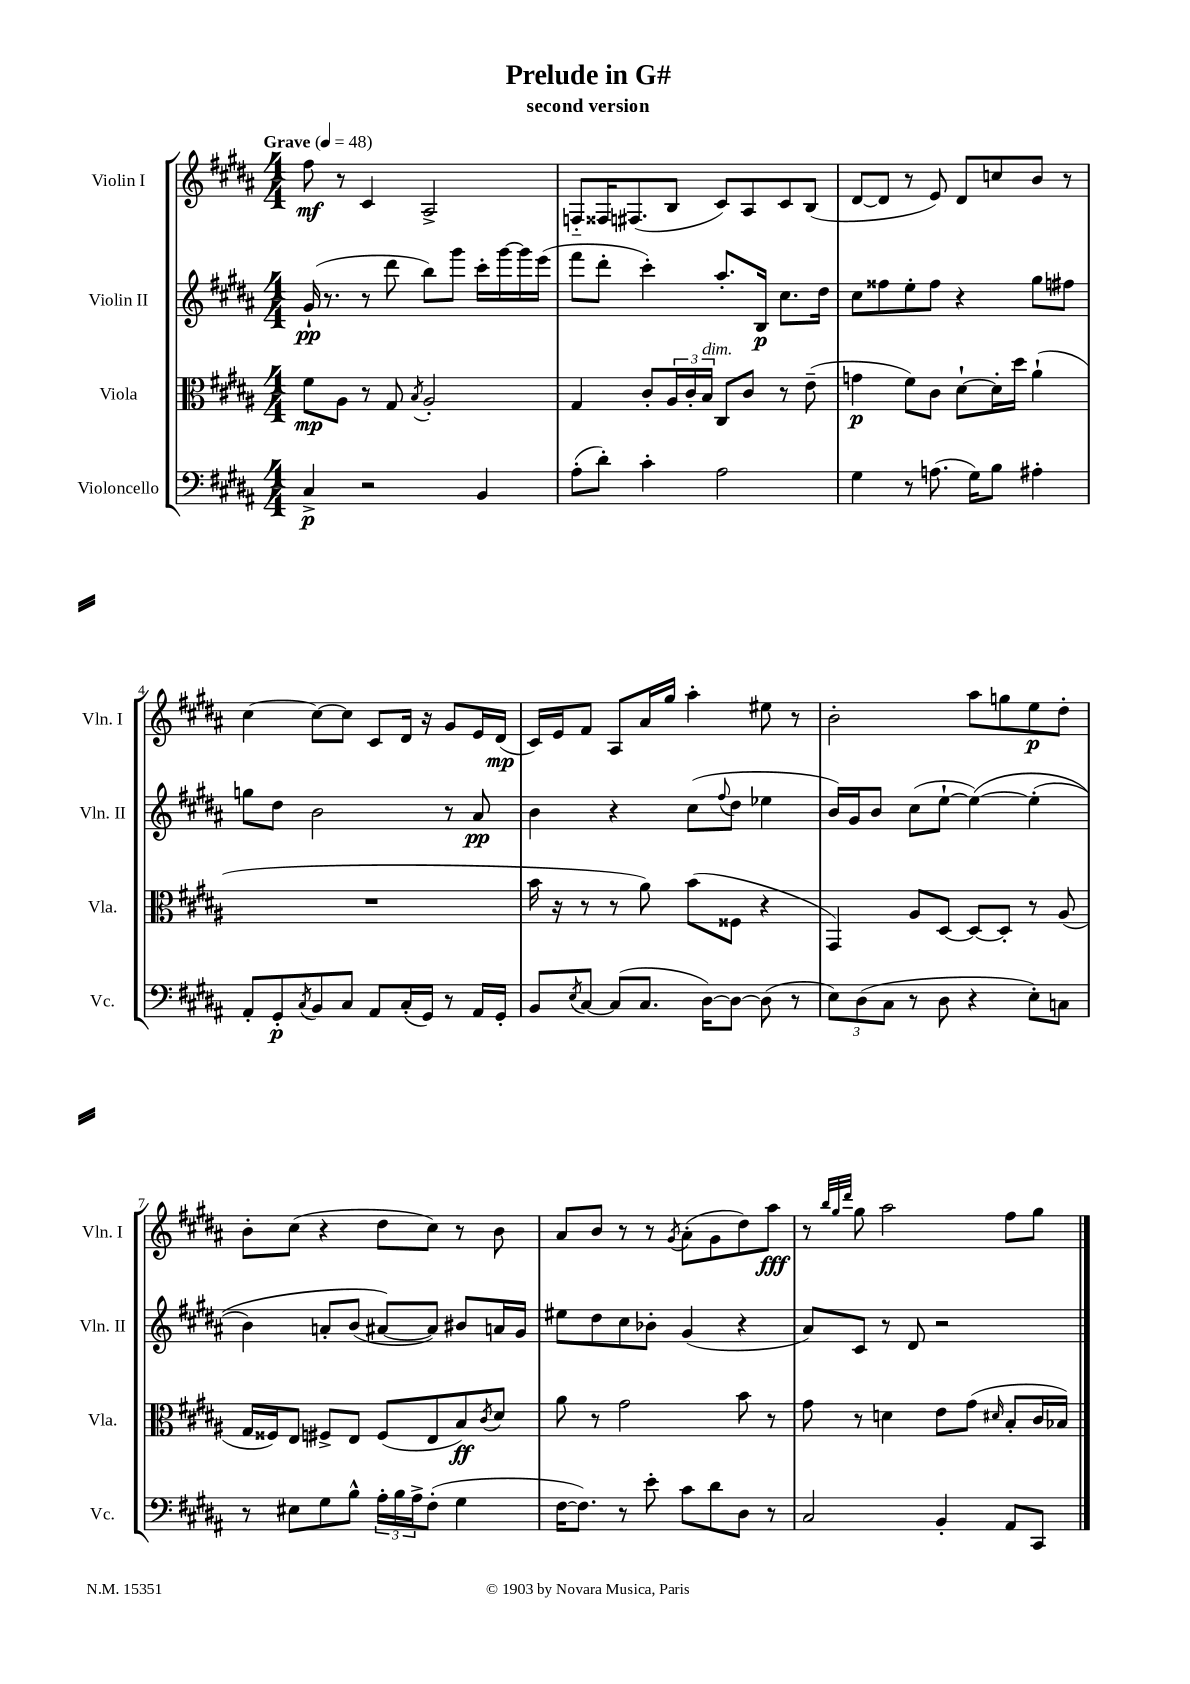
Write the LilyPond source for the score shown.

\header { title = "Prelude in G#" subtitle = "second version" }
<<
\new StaffGroup <<
\new Staff = "s0" \with { instrumentName = "Violin I" shortInstrumentName = "Vln. I" } {
    \clef treble \key b \major \numericTimeSignature \time 4/4 \tempo "Grave" 4 = 48
    fis''8\mf r8 cis'4 ais2-> |
    f8-_ fisis16 fis8.( b8 cis'8) ais8 cis'8 b8( |
    dis'8~ dis'8 r8 e'8) dis'8 c''8 b'8 r8 |
    cis''4~ cis''8~ cis''8 cis'8 dis'16 r16 gis'8 e'16 dis'16\mp( |
    cis'16) e'16 fis'8 ais8 ais'16 gis''16 ais''4-. eis''8 r8 |
    b'2-. ais''8 g''8 e''8\p dis''8-. |
    b'8-. cis''8( r4 dis''8 cis''8) r8 b'8 |
    ais'8 b'8 r8 r8 \acciaccatura { gis'8 } ais'8-.( gis'8 dis''8) ais''8\fff |
    r8 \grace { b''32 gis''32 dis'''32 } gis''8 ais''2 fis''8 gis''8 \bar "|." |
}
\new Staff = "s1" \with { instrumentName = "Violin II" shortInstrumentName = "Vln. II" } {
    \clef treble \key b \major \numericTimeSignature \time 4/4
    gis'16-!\pp( r8. r8 dis'''8 b''8) gis'''8 cis'''16-. gis'''16~ gis'''16 e'''16( |
    fis'''8 dis'''8-. cis'''4-.) ais''8.-. b16\p cis''8. dis''16 |
    cis''8 fisis''8 e''8-. fisis''8 r4 gis''8 fis''8 |
    g''8 dis''8 b'2 r8 ais'8\pp |
    b'4 r4 cis''8( \appoggiatura { fis''8 } dis''8 ees''4 |
    b'16) gis'16 b'8 cis''8( e''8~-! e''4~)\( e''4-.( |
    b'4) a'8-. b'8( ais'8~\) ais'8) bis'8 a'16 gis'16 |
    eis''8 dis''8 cis''8 bes'8-. gis'4( r4 |
    ais'8) cis'8 r8 dis'8 r2 \bar "|." |
}
\new Staff = "s2" \with { instrumentName = "Viola" shortInstrumentName = "Vla." } {
    \clef alto \key b \major \numericTimeSignature \time 4/4
    fis'8\mp ais8 r8 gis8 \acciaccatura { b8 } ais2-. |
    gis4 cis'8-. \tuplet 3/2 { ais16 cis'16-. b16^\markup { \italic "dim." } } cis8 cis'8 r8 e'8--( |
    g'4\p fis'8) cis'8 dis'8~-! dis'16-. dis''16 ais'4-!( |
    R1 |
    b'16 r16 r8 r8 ais'8) b'8( fisis8 r4 |
    gis,4) ais8 dis8~ dis8~ dis8-. r8 ais8( |
    gis16 fisis16) e8 fis8-> e8 fis8( e8 b8\ff) \acciaccatura { cis'8 } dis'8 |
    ais'8 r8 gis'2 b'8 r8 |
    gis'8 r8 d'4 e'8 gis'8( \grace { dis'16 } b8-. cis'16 bes16) \bar "|." |
}
\new Staff = "s3" \with { instrumentName = "Violoncello" shortInstrumentName = "Vc." } {
    \clef bass \key b \major \numericTimeSignature \time 4/4
    cis4->\p r2 b,4 |
    ais8-.( dis'8-.) cis'4-. ais2 |
    gis4 r8 a8.( gis16) b8 ais4-. |
    ais,8-. gis,8-.\p \acciaccatura { cis8 } b,8 cis8 ais,8 cis16-.( gis,16) r8 ais,16 gis,16-. |
    b,8 \acciaccatura { e8 } cis8~ cis8( cis8. dis16~) dis8~ dis8( r8 |
    \tuplet 3/2 { e8) dis8( cis8 } r8 dis8 r4 e8-.) c8 |
    r8 eis8 gis8 b8-^ \tuplet 3/2 { ais16-. b16 ais16-> } fis8-.( gis4 |
    fis16~ fis8.) r8 e'8-. cis'8 dis'8 dis8 r8 |
    cis2 b,4-. ais,8 cis,8 \bar "|." |
}
>>
>>
